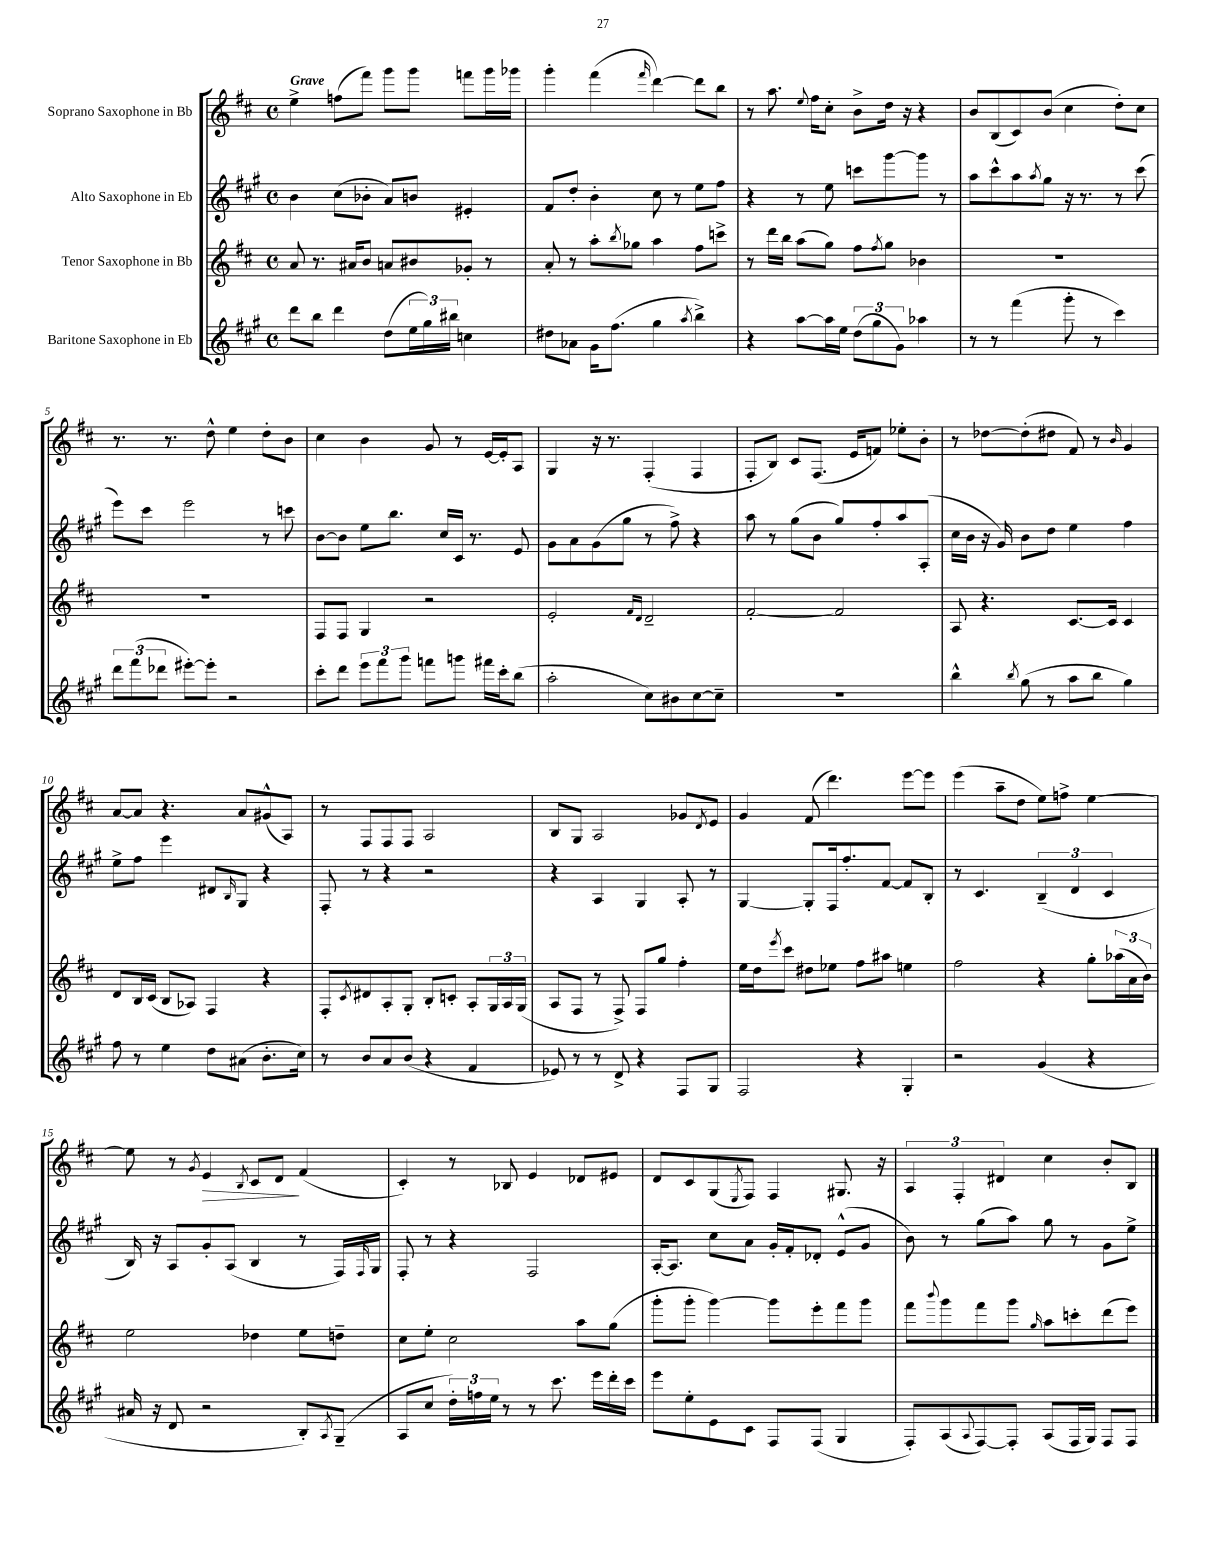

**kern	**kern	**kern	**kern	**dynam
*part4	*part3	*part2	*part1	*part1
*staff4	*staff3	*staff2	*staff1	*staff1
*I"Baritone Saxophone in Eb	*I"Tenor Saxophone in Bb	*I"Alto Saxophone in Eb	*I"Soprano Saxophone in Bb	*
*clefG2	*clefG2	*clefG2	*clefG2	*
*k[f#c#g#]	*k[f#c#]	*k[f#c#g#]	*k[f#c#]	*
*M4/4	*M4/4	*M4/4	*M4/4	*
*met(c)	*met(c)	*met(c)	*met(c)	*
=1	=1	=1	=1	=1
!	!	!	!LO:TX:a:B:t=Grave	!
8ddd\L	8a/	4b\	4ee^\	.
8bb\J	8.r	.	.	.
4ddd\	.	(8cc#\L	(8ffn\L	.
.	16a#X/KL	.	.	.
.	8b/J	8b-X'\J	8fff#\J)	.
(8dd\L	8an/L	8a/L)	8ggg\L	.
24ee\L	8b#X/	8bn/J	8ggg\J	.
24gg#\)	.	.	.	.
24bb#X\JJ	.	.	.	.
4ccn\	8g-X'/J	4e#X'/	8fffn\L	.
.	8r	.	16ggg\L	.
.	.	.	16ggg-X\JJ	.
=2	=2	=2	=2	=2
8dd#X\L	8a'/	8f#/L	4ggg'\	.
8a-X\J	8r	8dd'/J	.	.
16g#\KL	8aa'\L	4b'\	(4fff#\	.
(8.ff#\J	.	.	.	.
.	8qbb/	.	.	.
.	8gg-X\J	.	.	.
.	.	.	16qqfff#/	.
4gg#\	4aa\	8cc#\	[4ddd\)	.
.	.	8r	.	.
8qaa/	.	.	.	.
4bb^\)	8ff#\L	8ee\L	8ddd\L]	.
.	8cccn^\J	8ff#\J	8bb\J	.
=3	=3	=3	=3	=3
4r	8r	4r	8r	.
.	16ddd\LL	.	8.aa\	.
.	16bb\JJ	.	.	.
[8aa\L	(8aa\L	8r	.	.
.	.	.	8qqee/	.
.	.	.	16ff#\KL	.
16aa\L]	8gg\J)	8ee\	8cc#'\J	.
16ee\JJ	.	.	.	.
(12dd\L	8ff#\L	8cccn\L	8b^\L	.
12gg#\	.	.	.	.
.	8qff#/	.	.	.
.	8gg\J	[8ggg#\	16dd\Jk	.
12g#\J)	.	.	.	.
.	.	.	16r	.
4aa-X\	4b-X\	8ggg#\J]	4r	.
.	.	8r	.	.
=4	=4	=4	=4	=4
8r	1r	8aa\L	8b/L	.
8r	.	8ccc#^^\	(8B/	.
(4fff#\	.	8aa\	8c#/)	.
.	.	8qaa/	.	.
.	.	8gg#\J	(8b/J	.
8ggg#'\	.	16r	4cc#\	.
.	.	8.r	.	.
8r	.	.	.	.
4ccc#\)	.	8r	8dd'\L)	.
.	.	(8ccc#\	8cc#\J	.
!!LO:LB:g=z
=5	=5	=5	=5	=5
12ddd\L	1r	8eee\L)	8.r	.
(12fff#\	.	.	.	.
.	.	8ccc#\J	.	.
12ddd-X\J	.	.	.	.
.	.	.	8.r	.
[8eee#X'\L)	.	2eee\	.	.
8eee#'\J]	.	.	8dd^^\	.
2r	.	.	4ee\	.
.	.	8r	8dd'\L	.
.	.	8cccn\	8b\J	.
=6	=6	=6	=6	=6
8ccc#'\L	8F#/L	[8b\L	4cc#\	.
8ddd\J	8F#/J	8b\J]	.	.
12eee\L	4G/	8ee\L	4b\	.
12fff#\	.	.	.	.
.	.	8.bb\J	.	.
12ggg#\J	.	.	.	.
8fffn\L	2r	.	8g/	.
.	.	16cc#/LL	.	.
8gggn\J	.	16c#/JJ	8r	.
.	.	8.r	.	.
16fff#X\LL	.	.	[16e/LL	.
16ccc#'\J	.	.	16e'/J]	.
(8bb\J	.	8e/	8A/J	.
=7	=7	=7	=7	=7
2aa'\	2e'/	8g#\L	4G/	.
.	.	8a\	.	.
.	.	(8g#\	16r	.
.	.	.	8.r	.
.	.	8gg#\J	.	.
.	16qqf#/LL	.	.	.
.	16qqd/JJ	.	.	.
8cc#\L)	2d~/	8r	(4F#'/	.
8b#X\	.	8ff#^\)	.	.
[8cc#\	.	4r	4F#/	.
8cc#~\J]	.	.	.	.
=8	=8	=8	=8	=8
1r	[2f#'/	8aa\	8F#'/L	.
.	.	8r	8B/J)	.
.	.	(8gg#\L	8c#/L	.
.	.	8b\J	(8.F#/J	.
.	2f#/]	8gg#/L)	.	.
.	.	.	16e/KL	.
.	.	8ff#'/	8fn/J)	.
.	.	8aa/	8ee-X'\L	.
.	.	(8A'/J	8b'\J	.
=9	=9	=9	=9	=9
4bb^^\	8A/	16cc#\LL	8r	.
.	.	16b\JJ	.	.
.	4.r	16r	[8dd-X\L	.
.	.	16g#/)	.	.
8qbb/	.	.	.	.
(8gg#\	.	8b\L	(8dd-'\]	.
8r	.	8dd\J	8dd#X\J	.
8aa\L	[8.c#/L	4ee\	8f#/)	.
8bb\J	.	.	8r	.
.	16c#/Jk]	.	.	.
.	.	.	16qqb/	.
4gg#\)	4c#/	4ff#\	4g/	.
!!LO:LB:g=z
=10	=10	=10	=10	=10
8ff#\	8d/L	8ee^\L	[8a/L	.
8r	16B/L	8ff#\J	8a/J]	.
.	(16c#/JJ	.	.	.
4ee\	8B/L	4eee\	4.r	.
.	8A-X/J)	.	.	.
8dd\L	4F#/	8d#X/L	.	.
.	.	16qqB/	.	.
(8a#X\J	.	8G#/J	8a/L	.
8.b'\L	4r	4r	(8g#X^^/	.
.	.	.	8A/J)	.
16cc#\Jk)	.	.	.	.
=11	=11	=11	=11	=11
8r	8F#'/L	8F#'/	8r	.
.	8qc#/	.	.	.
8b/L	8d#X/	8r	8F#/L	.
8a/	8A'/	4r	8F#/	.
(8b/J	8G'/J	.	8F#/J	.
4r	8B'/L	2r	2A/	.
.	8cn'/J	.	.	.
4f#/	8A'/L	.	.	.
.	24G/L	.	.	.
.	24A/	.	.	.
.	(24G/JJ	.	.	.
=12	=12	=12	=12	=12
8e-X/)	8A/L	4r	8B/L	.
8r	8F#/J	.	8G/J	.
8r	8r	4A/	2A/	.
8d^/	8F#^/)	.	.	.
4r	8F#/L	4G#/	.	.
.	8gg/J	.	.	.
8F#/L	4ff#'\	8A'/	8g-X/L	.
.	.	.	8qd/	.
8G#/J	.	8r	8e/J	.
=13	=13	=13	=13	=13
2F#/	16ee\LL	[4G#/	4g/	.
.	16dd\J	.	.	.
.	8qeee/	.	.	.
.	8ccc#\J	.	.	.
.	8dd#X\L	8G#'/L]	(8f#/	.
.	8ee-X\J	16F#/k	4.ddd\)	.
.	.	8.ff#'/	.	.
4r	8ff#\L	.	.	.
.	8aa#X\J	[8f#/J	.	.
4G#'/	4een\	8f#/L]	[8eee\L	.
.	.	8B'/J	8eee\J]	.
=14	=14	=14	=14	=14
2r	2ff#\	8r	(4eee\	.
.	.	4.c#/	.	.
.	.	.	8aa~\L	.
.	.	.	8dd\J	.
(4g#/	4r	(6B~/	8ee\L)	.
.	.	.	8ffn^\J	.
.	.	6d/	.	.
4r	8gg'\L	.	[4ee\	.
.	.	6c#/	.	.
.	(24aa-X\L	.	.	.
.	24a\	.	.	.
.	24b\JJ)	.	.	.
!!LO:LB:g=z
=15	=15	=15	=15	=15
16a#X/	2ee\	16B/)	8ee\]	.
16r	.	16r	.	.
8d/	.	8A/L	8r	.
.	.	.	8qg/	.
!	!	!	!	!LO:HP:b
2r	.	8g#'/	4e/	>
.	.	(8A/J	.	.
.	.	.	8qB/	.
.	4dd-X\	4B/	8c#/L	.
.	.	.	8d/J	.
8B'/L)	8ee\L	8r	(4f#/	]
8qA/	.	.	.	.
(8G#~/J	8ddn~\J	16F#/LL)	.	.
.	.	16qqF#/	.	.
.	.	16G#/JJ	.	.
=16	=16	=16	=16	=16
8A/L	8cc#\L	8F#'/	4c#'/)	.
8cc#/J	8ee'\J	8r	.	.
24dd'\LL)	2cc#\	4r	8r	.
24ffn\	.	.	.	.
24ee\JJ	.	.	.	.
8r	.	.	8B-X/	.
8r	.	2F#/	4e/	.
8.ccc#\	.	.	.	.
.	8aa\L	.	8d-X/L	.
16eee\LL	.	.	.	.
16ddd'\	(8gg\J	.	8e#X/J	.
16ccc#\JJ	.	.	.	.
=17	=17	=17	=17	=17
8eee\L	8ggg'\L	[16A'/KL	8d/L	.
.	.	8.A/J]	.	.
8ee'\	8ggg'\J	.	8c#/	.
8e\	[4ggg\)	8cc#\L	(8G/	.
.	.	.	8qE/	.
8c#\J	.	8a\J	8F#/J)	.
8F#/L	8ggg\L]	16g#'/LL	4F#/	.
.	.	16f#'/J	.	.
(8F#/J	8eee'\	8d-X'/J	.	.
4G#/	8fff#\	(8e^^/L	8.G#X/	.
.	8ggg\J	8g#/J	.	.
.	.	.	16r	.
=18	=18	=18	=18	=18
8F#'/L)	8fff#\L	8b\)	6A/	.
.	8qqbbb/	.	.	.
(8A/	8ggg\	8r	.	.
.	.	.	6F#'/	.
8qqA/	.	.	.	.
[8F#/)	8fff#\	(8gg#\L	.	.
.	.	.	6d#X/	.
8F#'/J]	8ggg\J	8aa\J)	.	.
.	16qqgg/	.	.	.
(8A/L	8aa\L	8gg#\	4cc#\	.
16F#/L	8cccn'\	8r	.	.
16G#/JJ)	.	.	.	.
8F#/L	(8ddd\	8g#\L	8b'/L	.
8F#/J	8eee\J)	8ee^\J	8B/J	.
==	==	==	==	==
*-	*-	*-	*-	*-
